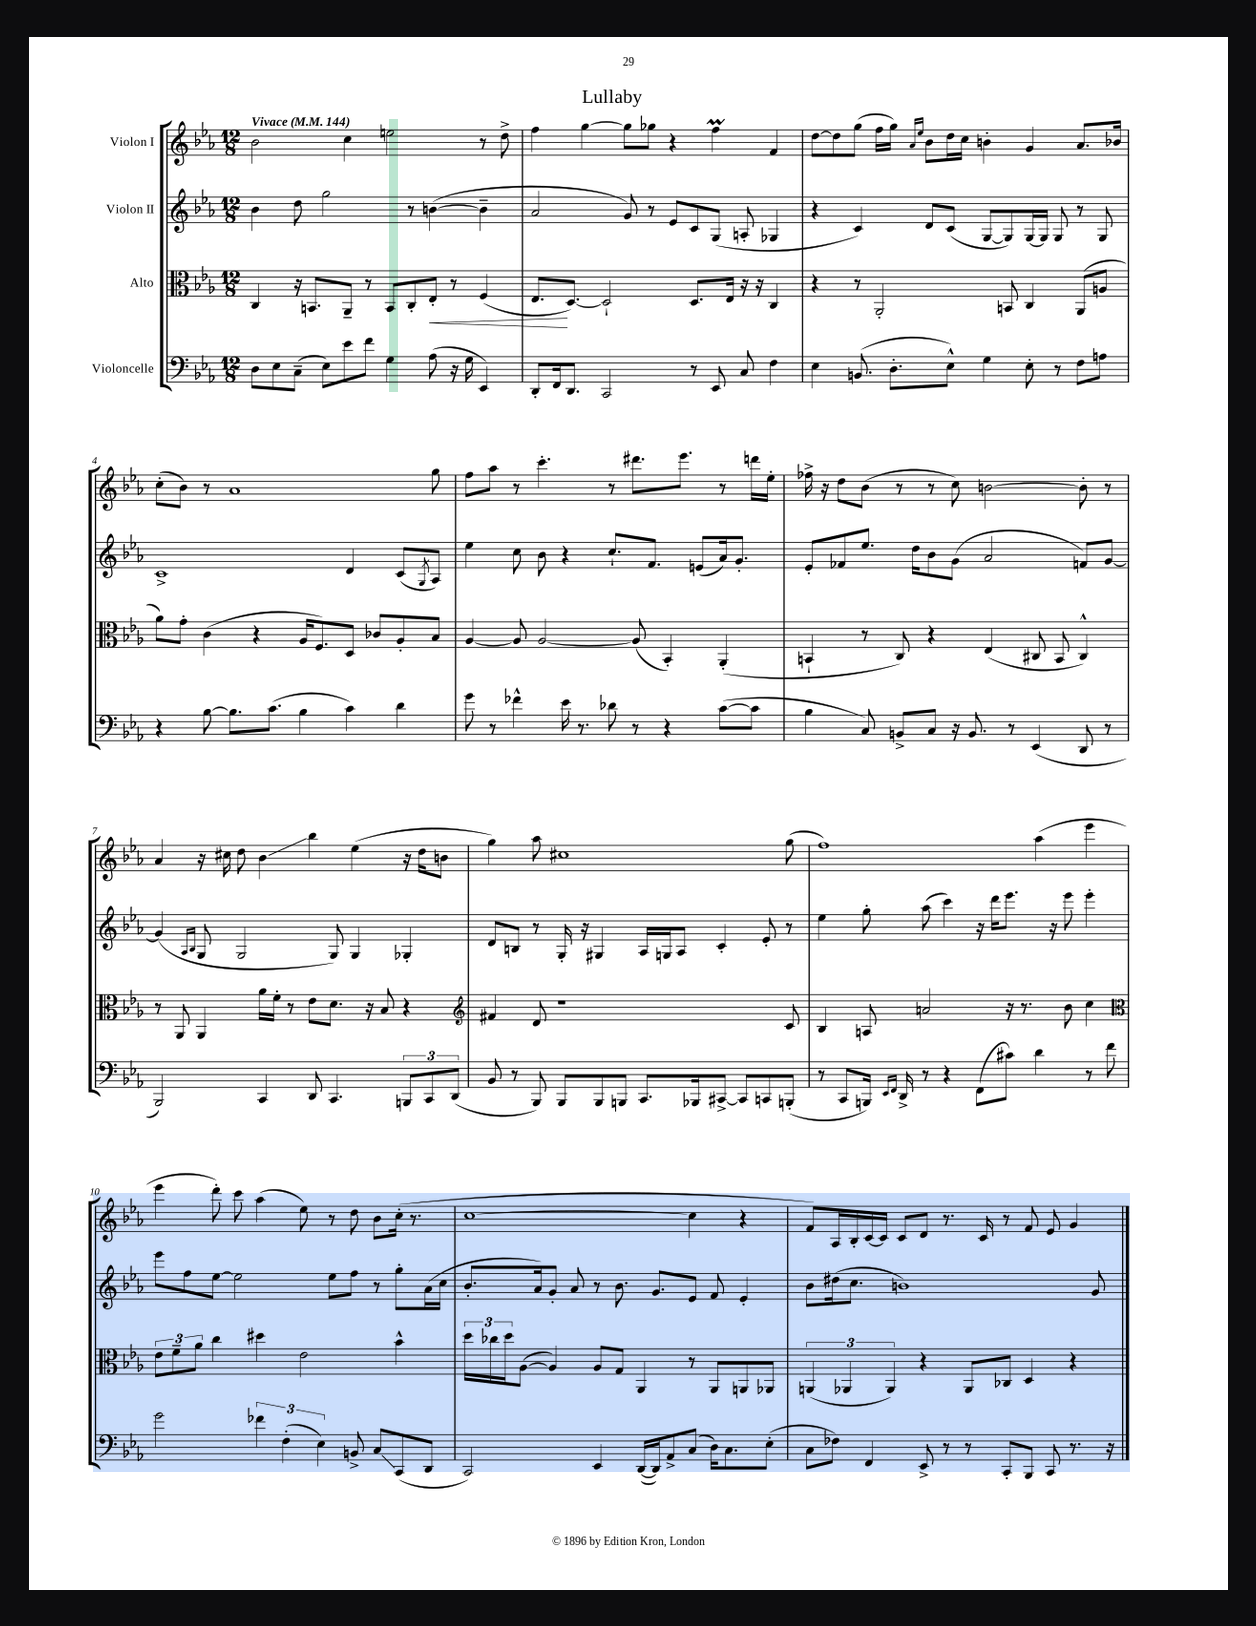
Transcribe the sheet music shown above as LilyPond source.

\header { title = "Lullaby" }
<<
\new StaffGroup <<
\new Staff = "s0" \with { instrumentName = "Violon I" } {
    \clef treble \key ees \major \numericTimeSignature \time 12/8 \tempo "Vivace" 4 = 144
    bes'2 c''4 e''2 r8 d''8-> |
    f''4 g''4~ g''8 ges''8 r4 f''4\prall f'4 |
    d''8~ d''8 g''8( f''16 g''16) \grace { aes'16 ees''16 } bes'8 d''16 c''16 b'4-. g'4 aes'8. bes'16 |
    c''8-.( bes'8) r8 aes'1 g''8 |
    f''8 aes''8 r8 c'''4.-. r8 dis'''8. ees'''8. r8 d'''16 ees''16-. |
    fes''16-> r16 d''8 bes'8( r8 r8 c''8) b'2~ b'8-. r8 |
    aes'4 r16 cis''16 d''8 bes'4\glissando bes''4 ees''4( r16 d''16 b'8 |
    g''4) aes''8 cis''1 g''8( |
    f''1) aes''4( ees'''4 |
    ees'''4 d'''8-.) c'''8 aes''4( ees''8) r8 d''8 bes'8 c''16-.( r8. |
    c''1~ c''4 r4 |
    f'8) aes16 bes16-. c'16~ c'16 c'8 d'8 r8. c'16 r8 f'8 ees'8 g'4 \bar "|." |
}
\new Staff = "s1" \with { instrumentName = "Violon II" } {
    \clef treble \key ees \major \numericTimeSignature \time 12/8
    bes'4 d''8 g''2 r8 b'4~( b'4-- |
    aes'2 g'8) r8 ees'8 c'8 g8( a8-. ges4 |
    r4 c'4) d'8 c'8( g8~ g8) g16~ g16 g8 r8 g8 |
    c'1-> d'4 c'8( \acciaccatura { g8 } aes8) |
    ees''4 c''8 bes'8 r4 c''8.-! f'8. e'8( aes'16) g'8.-. |
    ees'8-. fes'8 ees''8. d''16 bes'8 g'8( aes'2 f'8) g'8~ |
    g'4( \grace { aes16 bes16 } g8 g2 g8) g4 ges4-. |
    d'8 b8 r8 g16-. r16 gis4 aes16 g16 aes8 c'4-. ees'8-. r8 |
    ees''4 g''8-. aes''8( c'''4) r16 d'''16 ees'''8. r16 ees'''8 ees'''4-. |
    ees'''8 f''8 ees''8~ ees''2 ees''8 f''8 r8 g''8-. aes'16( c''16 |
    bes'8.-. aes'16) g'8-. aes'8 r8 bes'8. g'8. ees'8 f'8 ees'4-. |
    bes'8 dis''16( c''8. b'1) g'8 \bar "|." |
}
\new Staff = "s2" \with { instrumentName = "Alto" } {
    \clef alto \key ees \major \numericTimeSignature \time 12/8
    c4 r16 b,8. aes,8-- r8 b,8 c8-. ees8-.\< r8 f4( |
    ees8.\! d8.~) d2-! d8. ees16 r16 r16 c4 |
    r4 r8 aes,2-. b,8 c4 aes,8( a8 |
    aes'8) g'8-. c'4( r4 aes16 f8.) d8 ces'8 aes8-. bes8 |
    aes4~ aes8 aes2~ aes8( bes,4-.) aes,4-.( |
    b,4-! r8 c8) r4 ees4( cis8 b,8 cis4-^) |
    r8 aes,8 aes,4 aes'16 f'16-. r8 ees'8 d'8. r16 bes8 r4 |
    \clef treble fis'4 d'8 r1 c'8 |
    bes4 a8 a'2 r16 r8. bes'8 c''4 |
    \clef alto \tuplet 3/2 { ees'8 f'8-- aes'8 } c''4 dis''4 ees'2 bes'4-^ |
    \tuplet 3/2 { d''16 ces''16 d''16 } aes8~( aes4) aes8 g8 aes,4 r8 aes,8 a,8 aes,8 |
    \tuplet 3/2 { a,4( aes,4 aes,4) } r4 aes,8 ces8 d4 r4 \bar "|." |
}
\new Staff = "s3" \with { instrumentName = "Violoncelle" } {
    \clef bass \key ees \major \numericTimeSignature \time 12/8
    d8 ees8 c8--( ees8) ees'8 f'8 g4 aes8( r16 g16 ees,4) |
    d,8-. f,16 d,8. c,2 r8 ees,8 c8 f4 |
    ees4 b,8.( d8.-. ees8-^) g4 ees8-. r8 f8 a8 |
    r4 bes8~ bes8. c'8.( bes4 c'4) d'4 |
    g'8 r8 fes'4-^ ees'16 r8. des'8 r8 r4 c'8~( c'8 |
    bes4 c8) b,8-> c8 r16 b,8. r8 ees,4( d,8 r8 |
    bes,,2) c,4 d,8 c,4. \tuplet 3/2 { b,,8 c,8 d,8( } |
    bes,8 r8 bes,,8) bes,,8 bes,,8 b,,8 c,8. bes,,16 cis,8~-> cis,8 c,8 b,,8-.( |
    r8 c,8 b,,16) \grace { ees,16 f,16 } d,16-> r8 r4 f,8( cis'8) d'4 r8 f'8 |
    g'2 \tuplet 3/2 { fes'4 f4-.( ees4) } b,8-> c8\glissando c,8( d,8 |
    c,2) ees,4 d,16~( d,16) aes,8-> c8( d16) c8. ees8-.( |
    c8 fes8) f,4 ees,8-> r8 r8 c,8-. bes,,8 c,8 r8. r16 \bar "|." |
}
>>
>>
